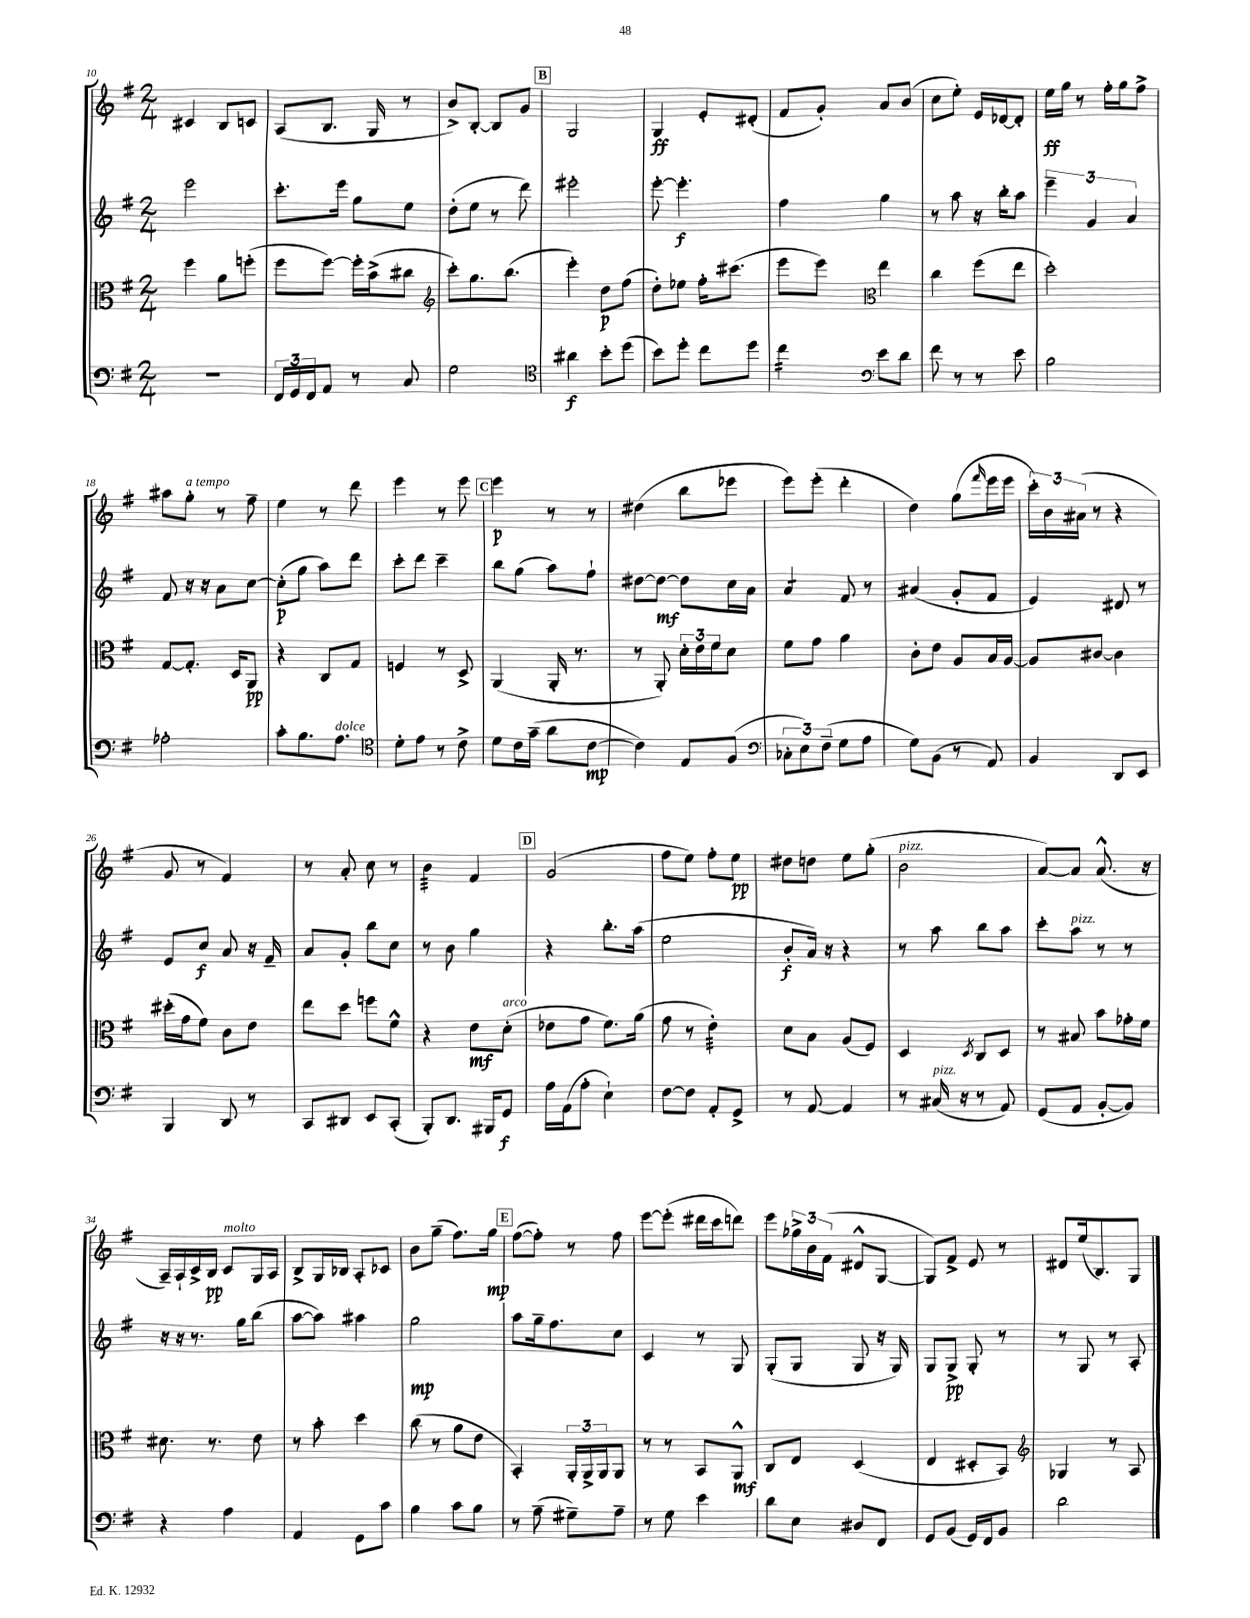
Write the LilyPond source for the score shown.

<<
\new StaffGroup <<
\new Staff = "s0" {
    \clef treble \key g \major \numericTimeSignature \time 2/4
    cis'4 b8 c'8 |
    a8( b8. g16 r8 |
    b'8->) b8~-. b8 g'8 |
    \mark \markup { \box "B" } g2 |
    g4\ff e'8-. dis'8-.( |
    fis'8 g'8-.) a'8 b'8( |
    c''8 e''8-.) e'16 des'16~ des'8-. |
    e''16\ff g''16 r8 fis''16-. g''16 fis''8-> |
    ais''8 g''8-.^\markup { \italic "a tempo" } r8 fis''8-- |
    e''4 r8 d'''8 |
    e'''4 r8 e'''8 |
    \mark \markup { \box "C" } e'''4\p r8 r8 |
    dis''4( b''8 ees'''8 |
    e'''8) e'''8-.( d'''4-. |
    d''4) g''8( \grace { fis'''16 } e'''16 e'''16 |
    \tuplet 3/2 { c'''16-.) b'16 ais'16( } r8 r4 |
    g'8 r8 fis'4) |
    r8 a'8-. c''8 r8 |
    b'4:32 fis'4 |
    \mark \markup { \box "D" } g'2( |
    fis''8 e''8) fis''8-. e''8\pp |
    dis''8 d''8 e''8 g''8-.( |
    b'2^\markup { \italic "pizz." } |
    a'8~) a'8 a'8.-^( r16 |
    a16--) a16-! c'16-> b16\pp c'8^\markup { \italic "molto" } g16 a16 |
    b8-> g16 bes16 a8-. ces'8 |
    b'8 g''8--( fis''8.) g''16\mp |
    \mark \markup { \box "E" } fis''8~( fis''8-.) r8 fis''8 |
    e'''8~ e'''8-.( dis'''16 c'''16 d'''8) |
    e'''8 \tuplet 3/2 { ges''16-> b'16 fis'16( } dis'8-^ g8~ |
    g8) fis'8-> e'8 r8 |
    dis'8 e''16( b8.) g8 \bar "|." |
}
\new Staff = "s1" {
    \clef treble \key g \major \numericTimeSignature \time 2/4
    e'''2 |
    c'''8.-. e'''16 g''8 e''8 |
    d''8-.( e''8 r8 d'''8) |
    \mark \markup { \box "B" } eis'''2-. |
    e'''8~-. e'''4.-.\f |
    fis''4 g''4 |
    r8 a''8 r16 b''16-. a''8 |
    \tuplet 3/2 { e'''4-- g'4 a'4 } |
    fis'8 r16 r16 a'8 c''8~ |
    c''8-.\p( g''8 a''8) d'''8 |
    c'''8-. d'''8 c'''4-- |
    \mark \markup { \box "C" } b''8 g''8( a''8) fis''8-! |
    dis''8~ dis''8~\mf dis''8 c''16 a'16 |
    a'4:8 fis'8 r8 |
    ais'4( g'8-. fis'8 |
    e'4) dis'8 r8 |
    e'8 c''8\f a'8 r16 fis'16-- |
    a'8 g'8-. b''8 c''8 |
    r8 b'8 g''4 |
    \mark \markup { \box "D" } r4 b''8.-. a''16( |
    e''2 |
    b'8-.\f a'16) r16 r4 |
    r8 a''8 b''8 a''8 |
    c'''8-. a''8^\markup { \italic "pizz." } r8 r8 |
    r16 r16 r8. g''16 b''8( |
    a''8~ a''8) ais''4 |
    g''2\mp |
    \mark \markup { \box "E" } a''8 g''16-- fis''8. c''8 |
    c'4 r8 g8 |
    g8-.( g8 g8 r16 g16) |
    g8 g8->\pp g8-. r8 |
    r8 g8 r8 a8-. \bar "|." |
}
\new Staff = "s2" {
    \clef alto \key g \major \numericTimeSignature \time 2/4
    fis''4 a'8 f''8-.( |
    fis''8 fis''8~) fis''16-. b'16->( cis''8 |
    \clef treble c'''8-.) g''8. b''8.( |
    \mark \markup { \box "B" } e'''4-.) d''8\p fis''8( |
    d''8-.) ees''8 fis''16-. cis'''8.( |
    e'''8 e'''8) \clef alto e''4 |
    c''4 fis''8( e''8 |
    d''2-.) |
    g8~ g8.-. d16 a,8\pp |
    r4 c8 g8 |
    f4 r8 d8-> |
    \mark \markup { \box "C" } a,4( a,16-. r8. |
    r8 a,8-.) \tuplet 3/2 { d'16-. e'16 fis'16 } d'8 |
    fis'8 g'8 a'4 |
    c'8-. e'8 a8 b16 a16~ |
    a8 cis'8~ cis'4 |
    dis''16-.( g'16 fis'8) c'8 e'8 |
    e''8 d''8 f''8 fis'8-^ |
    r4 e'8\mf d'8-.^\markup { \italic "arco" }( |
    \mark \markup { \box "D" } ees'8 g'8 fis'8.) a'16( |
    g'8 r8 e'4:32-.) |
    d'8 b8 a8( fis8) |
    d4 \acciaccatura { d8 } c8 d8 |
    r8 bis8 b'8 ges'16-. fis'16 |
    dis'8. r8. e'8 |
    r8 b'8-. d''4 |
    c''8( r8 a'8 e'8 |
    \mark \markup { \box "E" } b,4-.) \tuplet 3/2 { a,16-. a,16-> a,16 } a,8 |
    r8 r8 b,8 a,8-^\mf |
    c8 e8 d4( |
    e4 dis8-. b,8) |
    \clef treble ges4 r8 a8 \bar "|." |
}
\new Staff = "s3" {
    \clef bass \key g \major \numericTimeSignature \time 2/4
    R2 |
    \tuplet 3/2 { fis,16 g,16 fis,16 } a,8 r8 c8 |
    g2 |
    \mark \markup { \box "B" } \clef tenor ais'4\f b'8-. d''8( |
    b'8) d''8-. c''8 d''8 |
    c''4:16 \clef bass e'8 d'8 |
    fis'8 r8 r8 e'8 |
    b2 |
    aes2-. |
    c'8-. b8. a8.^\markup { \italic "dolce" } |
    \clef tenor d'8-. e'8 r8 c'8-> |
    \mark \markup { \box "C" } d'8 c'16 g'16--( a'8 c'8~\mp |
    c'4) e8 fis8( |
    \clef bass \tuplet 3/2 { ces8-. e8) fis8--( } g8 a8 |
    g8) b,8( r8 a,8) |
    b,4 d,8 e,8 |
    b,,4 d,8 r8 |
    c,8 dis,8 e,8 c,8-.( |
    b,,8-.) d,8. bis,,16 g,8\f |
    \mark \markup { \box "D" } a16 a,16( a8-. e4-!) |
    fis8~ fis8 a,8-. g,8-> |
    r8 a,8~ a,4 |
    r8 cis16^\markup { \italic "pizz." }( r16 r8 a,8) |
    g,8( a,8 b,8~-. b,8) |
    r4 a4 |
    a,4 g,8 c'8 |
    b4 c'8 b8 |
    \mark \markup { \box "E" } r8 a8--( gis8--) a8-- |
    r8 g8 e'4 |
    d'8 e8 dis8 fis,8 |
    g,8 b,8( g,16) fis,16 b,8 |
    d'2 \bar "|." |
}
>>
>>
\layout { \context { \Score currentBarNumber = #10 } }
